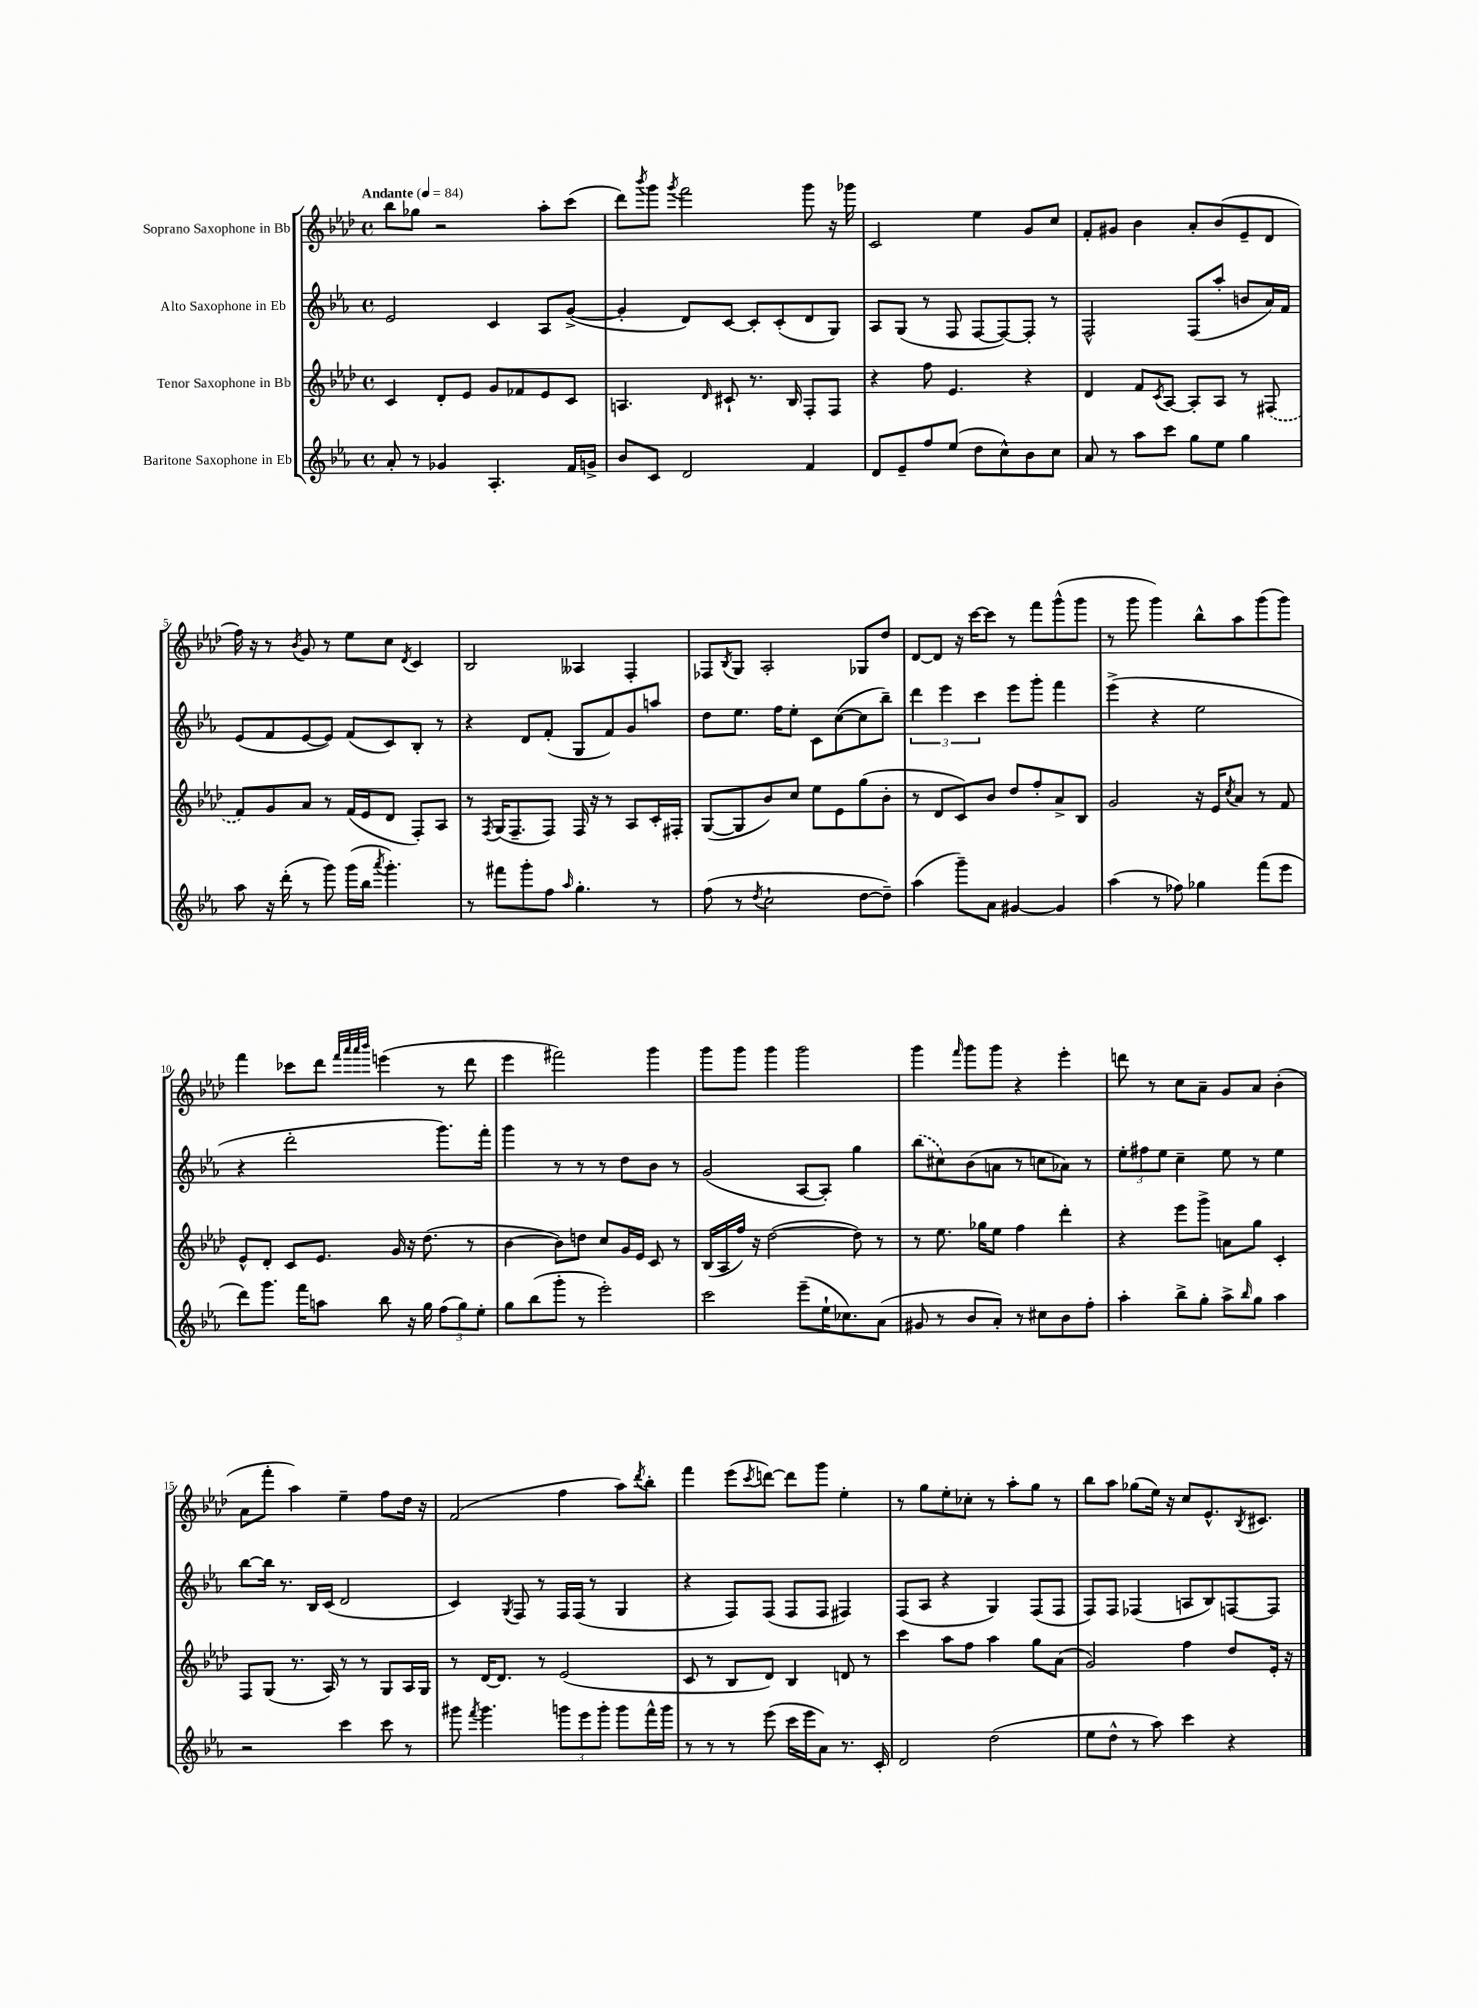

**kern	**kern	**kern	**kern
*part4	*part3	*part2	*part1
*staff4	*staff3	*staff2	*staff1
*I"Baritone Saxophone in Eb	*I"Tenor Saxophone in Bb	*I"Alto Saxophone in Eb	*I"Soprano Saxophone in Bb
*clefG2	*clefG2	*clefG2	*clefG2
*k[b-e-a-]	*k[b-e-a-d-]	*k[b-e-a-]	*k[b-e-a-d-]
*M4/4	*M4/4	*M4/4	*M4/4
*met(c)	*met(c)	*met(c)	*met(c)
*MM84	*MM84	*MM84	*MM84
=1	=1	=1	=1
!	!	!	!LO:TX:a:B:t=Andante
8a-'/	4c/	2e-/	8bb-\L
8r	.	.	8gg-X\J
4g-X/	8d-'/L	.	2r
.	8e-/J	.	.
4.A-'/	8g/L	4c/	.
.	8f-X/	.	.
.	8e-/	8A-/L	8aa-'\L
16f/LL	8c/J	([8g^/J	(8ccc\J
16gn^/JJ	.	.	.
=2	=2	=2	=2
8b-/L	4.An/	4g'/]	8ddd-\L)
.	.	.	8qbbb-/
8c/J	.	.	8ggg\J
.	.	.	8qggg/
2d/	.	8d/L)	2fff\
.	16qqd-/	.	.
.	8c#X`/	[8c/J	.
.	8.r	8c'/L]	.
.	.	(8c'/	.
.	16B-/	.	.
4f/	8F'/L	8d/	8ggg\
.	8F/J	8G/J)	16r
.	.	.	16ggg-X\
=3	=3	=3	=3
8d/L	4r	8A-/L	2c/
8e-~/	.	(8G/J	.
8ff/	8ff\	8r	.
(8ee-/J	4.e-/	8F/	.
8dd\L	.	[8F/L	4ee-\
8cc^^\)	.	8F/_)	.
8b-\	4r	8F'/J]	8g/L
8cc\J	.	8r	8cc/J
=4	=4	=4	=4
8a-/	4d-/	2F^^/	8f'/L
8r	.	.	8g#X/J
8aa-\L	8f/L	.	4b-\
.	8qc/	.	.
8ccc\J	[8A-/J	.	.
8gg\L	8A-'/L]	(8F/L	8a-'/L
8ee-\J	8A-/J	8aa-'/J	(8b-/
4gg\	8r	8bn/L	8e-~/
.	(8F#X/	16a-/L)	8d-/J
.	.	16f/JJ	.
!!LO:LB:g=z
=5	=5	=5	=5
8aa-\	8f/L)	(8e-/L	16ff\)
.	.	.	16r
16r	8g/	8f/	8r
(16ddd'\	.	.	.
.	.	.	8qb-/
8r	8a-/J	[8e-/	8g/
8ggg\)	8r	8e-/J])	8r
(16ggg\LL	(16f/LL	(8f/L	8ee-\L
16bb-\JJ	16e-/J	.	.
8qaaa-/	.	.	.
4.ggg'\)	8d-/J	8c/)	8cc\J
.	.	.	8qd-/
.	8F'/L)	8B-'/J	4c/
.	8A-/J	8r	.
=6	=6	=6	=6
8r	8r	4r	2B-/
.	8qF/	.	.
8fff#X\L	(16G/KL	.	.
.	8.F~/	.	.
8ggg'\	.	8d/L	.
8ff\J	8F/J)	(8f'/J	.
16qqaa-/	.	.	.
4.gg'\	16F/	8G/L	4A--X/
.	16r	.	.
.	8r	8f/)	.
.	8A-/L	8g/	4F'/
8r	16c'/L	8aan/J	.
.	16F#X'/JJ	.	.
=7	=7	=7	=7
(8ff\	([8G/L	8dd\L	8F-X/L
.	.	.	8qB-/
8r	8G/]	8.ee-\J	8G/J
8qdd/	.	.	.
2cc`\	8b-/)	.	2A-'/
.	.	16ff\KL	.
.	8cc/J	8ee-'\J	.
.	8ee-\L	8c\L	.
.	8e-\	([8cc\	.
[8dd\L	(8gg\	8cc\]	8G-X/L
8dd~\J])	8b-'\J	8bb-~\J)	8dd-/J
=8	=8	=8	=8
(4aa-\	8r	6ddd\	[8d-/L
.	8d-/L	.	8d-/J]
.	.	6eee-\	.
8ggg~\L)	8c/)	.	16r
.	.	.	[16ccc\KL
.	.	6ccc\	.
8a-\J	8b-/J	.	8ccc\J]
[4g#X/	8dd-/L	8eee-\L	8r
.	8ff'/	8ggg'\J	8fff\L
4g#/]	8a-^/	4fff\	(8ggg^^\
.	8B-/J	.	8ggg\J
=9	=9	=9	=9
(4aa-\	2g/	(4eee-^\	8r
.	.	.	8ggg\
8r	.	4r	4ggg\)
8ff-X\)	.	.	.
4gg-X\	16r	2ee-\	8bb-^^\L
.	16e-/KL	.	.
.	8qcc/	.	.
.	8a-/J	.	8aa-\
(8fff\L	8r	.	(8ggg\
8eee-\J	8f/	.	8ggg\J)
!!LO:LB:g=z
=10	=10	=10	=10
8ddd\L)	8e-^^/L	4r	4fff\
8.ggg\J	8d-'/J	.	.
.	8c/L	2ddd'\	8ccc-X\L
16fff\KL	.	.	.
8aan\J	8.e-/J	.	8ddd-\J
.	.	.	32qqfff/LLL
.	.	.	32qqaaa-/
.	.	.	32qqaaa-/
.	.	.	32qqbbb-/JJJ
8bb-\	.	.	(4eeen\
.	16g/	.	.
16r	16r	.	.
16gg\	(8.dd-\	.	.
(12ff\L	.	8.ggg\L)	8r
12gg\)	.	.	.
.	8r	.	8ddd-\
12ee-'\J	.	.	.
.	.	16fff'\Jk	.
=11	=11	=11	=11
8gg\L	[4b-\	4ggg\	4eee-\
(8bb-\	.	.	.
8ggg'\J	8b-\L])	8r	2fff#X\)
8r	8ddn\J	8r	.
2eee-'\)	8cc/L	8r	.
.	16g/L	8dd\L	.
.	16e-/JJ	.	.
.	8c/	8b-\J	4ggg\
.	8r	8r	.
=12	=12	=12	=12
2ccc\	(16B-/LL	(2g/	8ggg\L
.	16A-/	.	.
.	16ff/JJ)	.	8ggg\J
.	16r	.	.
.	([2dd-\	.	4ggg\
(8eee-~\L	.	[8A-/L	2ggg\
16ee-`\K	.	8A-'/J])	.
8.cc-X\)	.	.	.
.	8dd-\])	4gg\	.
(8a-\J	8r	.	.
=13	=13	=13	=13
8g#X/	8r	(8bb-\L	4ggg\
8r	8.ee-\	8cc#X\)	.
.	.	.	16qqfff/
8b-/L	.	(8b-\	8ggg\L
.	16gg-X\KL	.	.
8a-'/J)	8ee-\J	8an\J	8ggg\J
8r	4ff\	8r	4r
8cc#X\L	.	8ccn\L	.
8b-\	4ddd-'\	8a-X\J)	4eee-'\
8ff'\J	.	8r	.
=14	=14	=14	=14
4aa-'\	4r	12ee-'\L	8dddn\
.	.	12ff#X\	.
.	.	.	8r
.	.	12ee-\J	.
8bb-^\L	8eee-\L	4cc~\	8cc\L
8gg'\J	8ggg^\J	.	8a-~\J
8aa-^\L	8an\L	8ee-\	8g/L
16qqbb-/	.	.	.
8gg\J	8gg\J	8r	8a-/J
4aa-\	4c'/	4ee-\	(4b-'\
!!LO:LB:g=z
=15	=15	=15	=15
2r	8F/L	[8bb-\L	8a-\L
.	(8G/J	16bb-\Jk]	8fff'\J
.	.	8.r	.
.	8.r	.	4aa-\)
.	.	16B-/LL	.
.	16A-/)	(16c/JJ	.
4ccc\	8r	2d/	4ee-~\
.	8r	.	.
8ccc\	8G/L	.	8ff\L
8r	16A-/L	.	16dd-\Jk
.	16G/JJ	.	16r
=16	=16	=16	=16
8ggg#X\	8r	4c/)	(2f/
8qfff/	.	.	.
4.ggg#\	[16d-/KL	.	.
.	8.d-/J]	.	.
.	.	8qG/	.
.	.	8F/	.
.	8r	8r	.
12gggn\L	(2e-/	16F/LL	4ff\
.	.	(16F/JJ	.
12eee-\	.	.	.
.	.	8r	.
12ggg'\J	.	.	.
8ggg\L	.	4G/	8aa-\L)
.	.	.	8qddd-/
16fff^^\L	.	.	8bb-'\J
16ggg\JJ	.	.	.
=17	=17	=17	=17
8r	8c/	4r	4fff\
8r	8r	.	.
8r	8B-/L	8F/L)	(8eee-\L
.	.	.	8qccc/
(8eee-\	8d-/J)	(8F/J	[8dddn\J)
16ccc\LL	4B-/	8F/L	8ddd\L]
16eee-\J	.	.	.
8a-\J)	.	8F/J	8ggg\J
8.r	8dn/	4F#X/)	4ee-'\
.	8r	.	.
16c'/	.	.	.
=18	=18	=18	=18
2d/	4ccc\	(8F/L	8r
.	.	8A-/J	8gg\L
.	8aa-\L	4r	8ee-'\
.	8ff\J	.	8cc-X'\J
(2dd\	4aa-\	4G/)	8r
.	.	.	8aa-'\L
.	8gg\L	(8F/L	8gg\J
.	(8a-\J	8F/J	8r
=19	=19	=19	=19
8ee-\L	2g/)	8F/L)	8bb-\L
8dd^^\J	.	8F/J	8aa-\J
8r	.	(4F-X/	(8gg-X\L
8aa-\)	.	.	16ee-\Jk)
.	.	.	16r
4ccc\	4ff\	8An/L	8cc/L
.	.	8B-/)	8.e-^^/
4r	8dd-/L	[8Fn/	.
.	.	.	8qB-/
.	.	.	8.c#X/J
.	16e-'/Jk	8F/J]	.
.	16r	.	.
==	==	==	==
*-	*-	*-	*-
